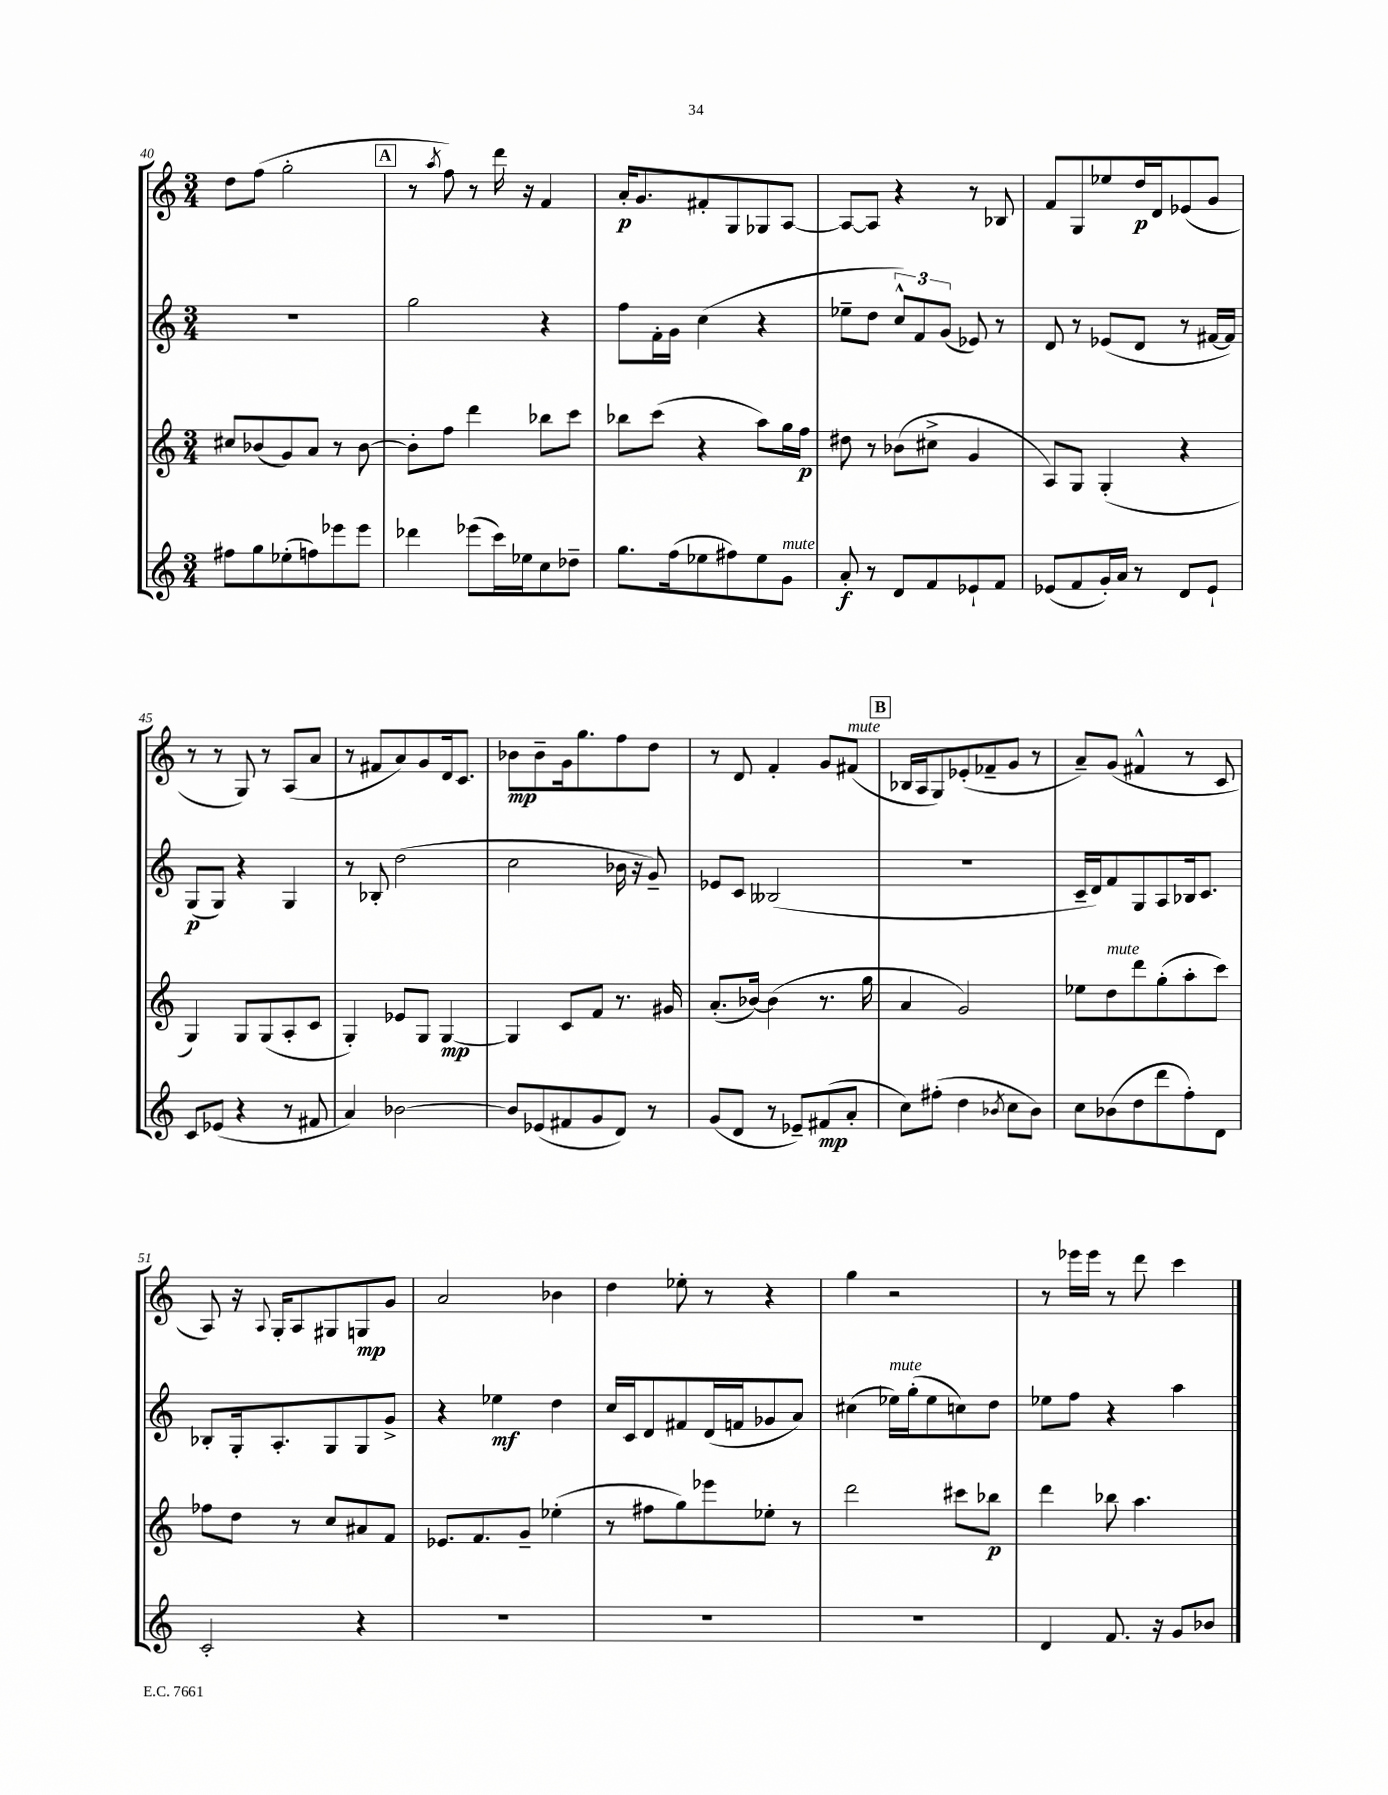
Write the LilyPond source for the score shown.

<<
\new StaffGroup <<
\new Staff = "s0" {
    \clef treble \key c \major \numericTimeSignature \time 3/4
    \autoBeamOff d''8[ f''8]( g''2-. |
    \mark \markup { \box "A" } r8 \acciaccatura { a''8 } f''8) r8 d'''16 r16 f'4 |
    a'16[-.\p g'8. fis'8-. g8 ges8 a8]~ |
    a8[~ a8] r4 r8 bes8 |
    f'8[ g8 ees''8 d''16\p d'16 ees'8( g'8] |
    r8 r8 g8) r8 a8[( a'8] |
    r8 fis'8[ a'8) g'8 d'16 c'8.] |
    bes'8[\mp bes'8-- g'16 g''8. f''8 d''8] |
    r8 d'8 f'4-. g'8[ fis'8]^\markup { \italic "mute" }( |
    \mark \markup { \box "B" } bes16[ a16 g8) ees'8-.( fes'8-- g'8] r8 |
    a'8[--) g'8]( fis'4-^ r8 c'8 |
    a8) r16 \appoggiatura { a8 } g16[-. a8 gis8 g8\mp g'8] |
    a'2 bes'4 |
    d''4 ees''8-. r8 r4 |
    g''4 r2 |
    r8 ees'''16[ ees'''16] r8 d'''8 c'''4 \bar "|." |
}
\new Staff = "s1" {
    \clef treble \key c \major \numericTimeSignature \time 3/4
    \autoBeamOff R2. |
    \mark \markup { \box "A" } g''2 r4 |
    f''8[ f'16-. g'16] c''4( r4 |
    ees''8[-- d''8] \tuplet 3/2 { c''8[-^) f'8 g'8]( } ees'8) r8 |
    d'8 r8 ees'8[( d'8] r8 fis'16[~ fis'16]) |
    g8[\p( g8]) r4 g4 |
    r8 bes8-. d''2( |
    c''2 bes'16 r16 g'8--) |
    ees'8[ c'8] beses2( |
    \mark \markup { \box "B" } R2. |
    c'16[-- d'16) f'8 g8 a8 bes16 c'8.] |
    bes8[-. g16-. a8.-. g8 g8 g'8]-> |
    r4 ees''4\mf d''4 |
    c''16[ c'16 d'8 fis'8 d'16( f'16 ges'8 a'8]) |
    cis''4( ees''16[^\markup { \italic "mute" }) g''16-.( ees''8 c''8) d''8] |
    ees''8[ f''8] r4 a''4 \bar "|." |
}
\new Staff = "s2" {
    \clef treble \key c \major \numericTimeSignature \time 3/4
    \autoBeamOff cis''8[ bes'8( g'8) a'8] r8 bes'8~ |
    \mark \markup { \box "A" } bes'8[-. f''8] d'''4 bes''8[ c'''8] |
    bes''8[ c'''8]( r4 a''8[) g''16 f''16]\p |
    dis''8 r8 bes'8[( cis''8]-> g'4 |
    a8[) g8] g4-.( r4 |
    g4) g8[ g8( a8-. c'8] |
    g4-.) ees'8[ g8] g4~\mp |
    g4 c'8[ f'8] r8. gis'16 |
    a'8.[-.( bes'16]~) bes'4( r8. g''16 |
    \mark \markup { \box "B" } a'4 g'2) |
    ees''8[ d''8^\markup { \italic "mute" } d'''8 g''8-.( a''8-. c'''8]) |
    fes''8[ d''8] r8 c''8[ ais'8 f'8] |
    ees'8.[ f'8. g'8]-- ees''4-.( |
    r8 fis''8[ g''8) ees'''8 ees''8]-. r8 |
    d'''2 cis'''8[ bes''8]\p |
    d'''4 bes''8 a''4. \bar "|." |
}
\new Staff = "s3" {
    \clef treble \key c \major \numericTimeSignature \time 3/4
    \autoBeamOff fis''8[ g''8 ees''8-.( f''8) ees'''8 ees'''8] |
    \mark \markup { \box "A" } des'''4 ees'''8[( c'''16) ees''16 c''8 des''8]-- |
    g''8.[ f''16( ees''8 fis''8) ees''8 g'8]^\markup { \italic "mute" } |
    a'8-.\f r8 d'8[ f'8 ees'8-! f'8] |
    ees'8[( f'8 g'16-.) a'16] r8 d'8[ ees'8]-! |
    c'8[ ees'8]( r4 r8 fis'8 |
    a'4) bes'2~ |
    bes'8[ ees'8( fis'8 g'8 d'8]) r8 |
    g'8[( d'8] r8 ees'8[--) fis'8\mp( a'8]-. |
    \mark \markup { \box "B" } c''8[) fis''8]-.( d''4 \acciaccatura { bes'8 } c''8[ bes'8]) |
    c''8[ bes'8( d''8 d'''8 f''8-.) d'8] |
    c'2-. r4 |
    R2. |
    R2. |
    R2. |
    d'4 f'8. r16 g'8[ bes'8] \bar "|." |
}
>>
>>
\layout { \context { \Score currentBarNumber = #40 } }
